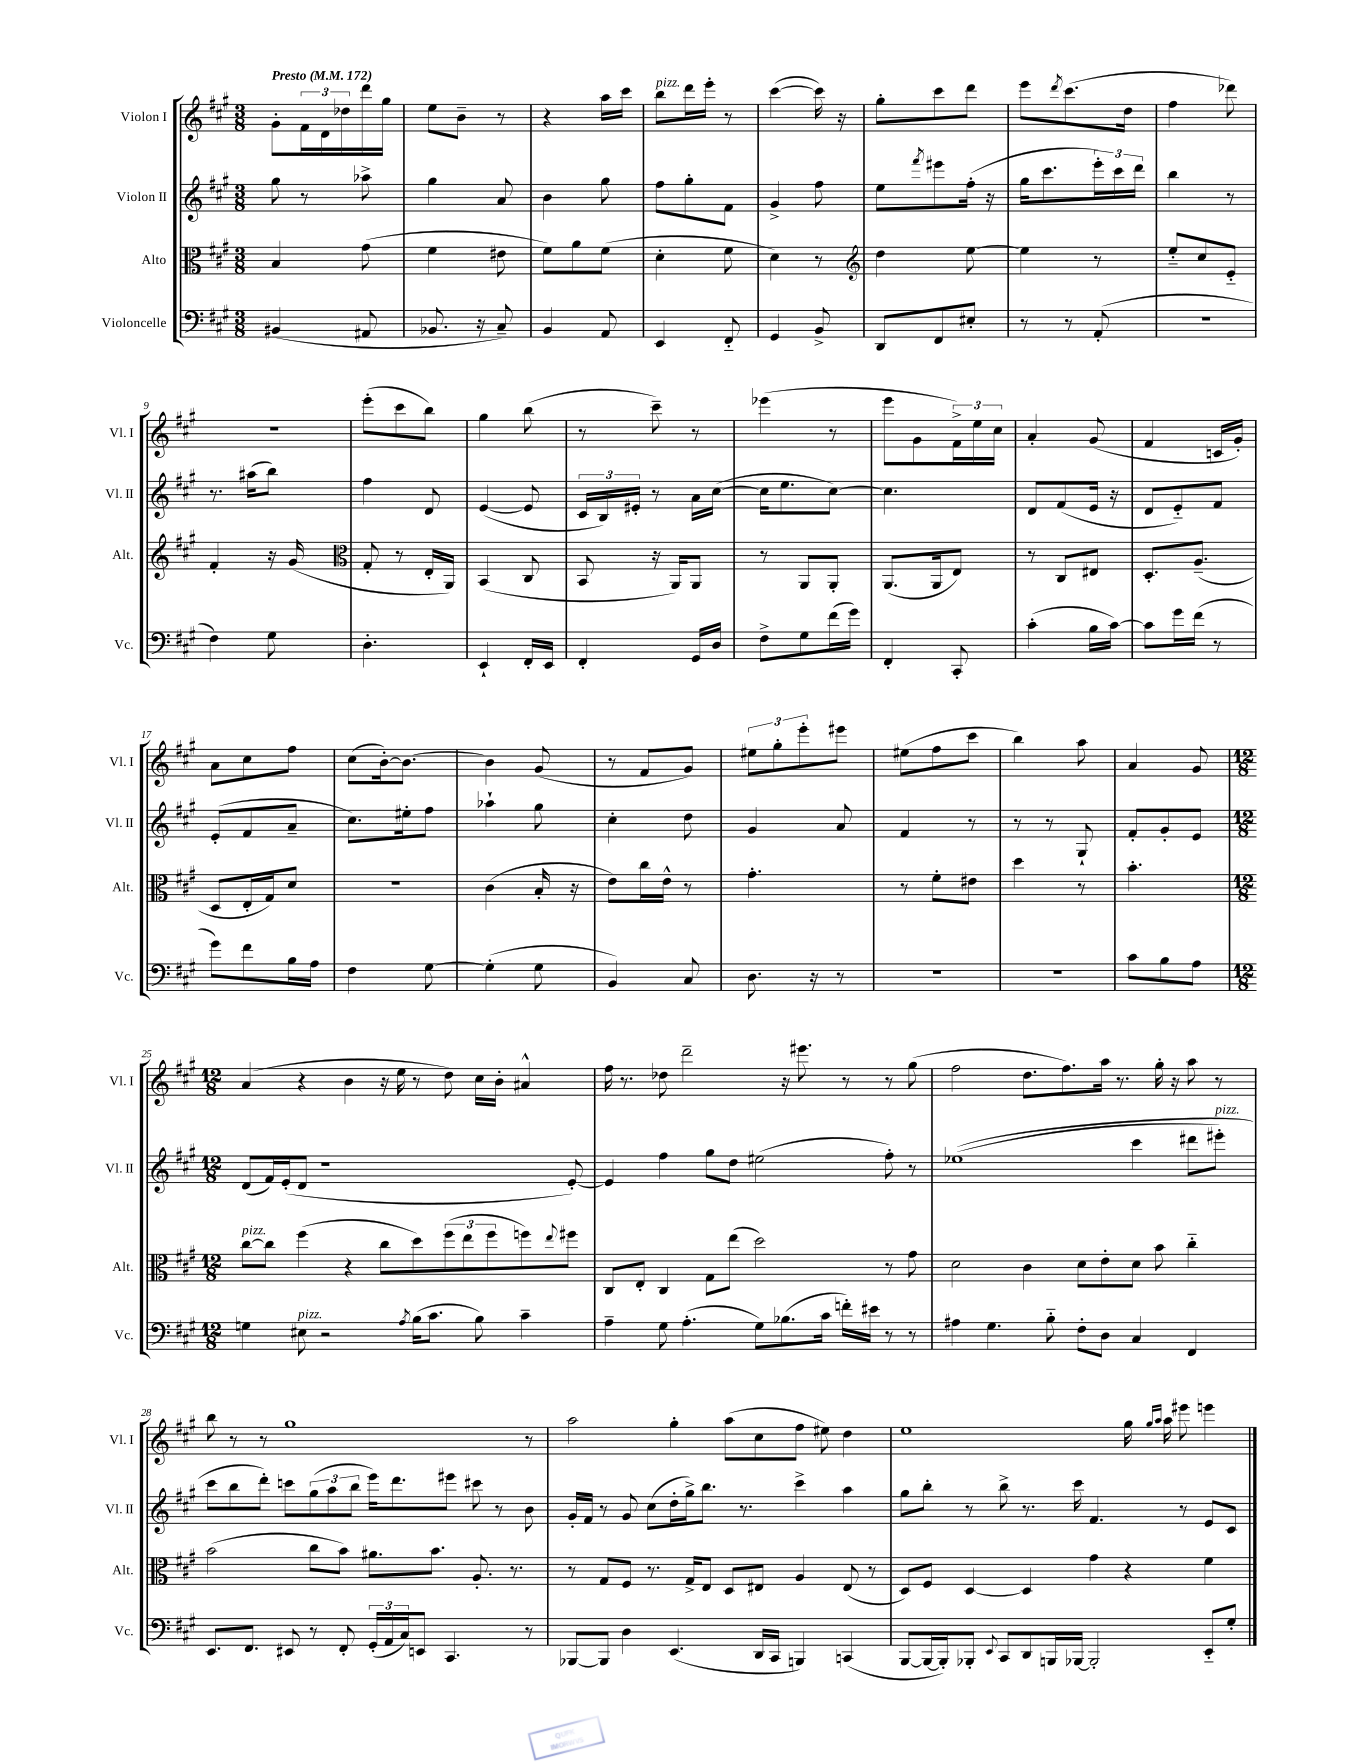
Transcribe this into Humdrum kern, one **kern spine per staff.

**kern	**kern	**kern	**kern
*staff4	*staff3	*staff2	*staff1
*clefF4	*clefC3	*clefG2	*clefG2
*k[f#c#g#]	*k[f#c#g#]	*k[f#c#g#]	*k[f#c#g#]
*M3/8	*M3/8	*M3/8	*M3/8
*MM172	*MM172	*MM172	*MM172
(4BB#/	4B/	8gg#\	8g#'\L
.	.	8r	24f#\L
.	.	.	24d\
.	.	.	24dd-\
8AA#/	(8g#\	8aa-^\	16ddd\
.	.	.	16gg#\JJ
=	=	=	=
8.BB-/	4f#\	4gg#\	8ee\L
.	.	.	8b~\J
16r	.	.	.
8C#~/)	8e#\	8a/	8r
=	=	=	=
4BB/	8f#\L)	4b\	4r
.	8a\	.	.
8AA/	(8f#\J	8gg#\	16aa\LL
.	.	.	16ccc#\JJ
=	=	=	=
4EE/	4d'\	8ff#\L	8bb\L
.	.	8gg#'\	16ddd\L
.	.	.	16eee'\JJ
8FF#'~/	8f#\	8f#\J	8r
=	=	=	=
4GG#/	4d\)	4g#^/	([4ccc#\
8BB^/	8r	8ff#\	16ccc#\])
.	.	.	16r
=	=	=	=
*	*clefG2	*	*
8DD/L	4dd\	8ee\L	8gg#'\L
.	.	8qfff#/	.
8FF#/	.	8eee#\	8ccc#\
8E#'/J	[8ee\	(16ff#'\Jk	8ddd\J
.	.	16r	.
=	=	=	=
8r	4ee\]	16gg#\LK	8eee\L
.	.	8.ccc#\	.
.	.	.	8qddd/
8r	.	.	(8.ccc#\
(8AA'/	8r	24eee'\L)	.
.	.	24ccc#\	.
.	.	.	16dd\Jk
.	.	24ddd\JJ	.
=	=	=	=
4.r	8ee'~/L	4bb\	4ff#\
.	8cc#/	.	.
.	8e'~/J	8r	8ddd-\)
=	=	=	=
4F#\)	4f#'/	8.r	4.r
.	.	(16aa#\LK	.
8G#\	16r	8bb\J)	.
.	(16g#/	.	.
=	=	=	=
*	*clefC3	*	*
4.D'\	8G#'/	4ff#\	(8eee'\L
.	8r	.	8ccc#\
.	16E'/LL	8d/	8bb\J)
.	16AA/JJ)	.	.
=	=	=	=
4EE`/	(4BB/	([4e/	4gg#\
16FF#'/LL	8C#/	8e/]	(8bb\
16EE/JJ	.	.	.
=	=	=	=
4FF#'/	8BB/	24c#/LL	8r
.	.	24B/)	.
.	.	24e#'/JJ	.
.	16r	8r	8ccc#~\)
.	16AA/LK)	.	.
16GG#/LL	8AA/J	16a\LL	8r
16D/JJ	.	([16cc#\JJ	.
=	=	=	=
8F#^\L	8r	16cc#\]LK	(4eee-\
.	.	8.ee\	.
8G#\	8AA/L	.	.
(16f#\L	8AA'/J	[8cc#\J)	8r
16g#\JJ)	.	.	.
=	=	=	=
4FF#'/	(8.AA/L	4.cc#\]	8eee\L
.	.	.	8g#\
.	16AA/k	.	.
8CC#'/	8E/J)	.	24f#^\L)
.	.	.	24ee\
.	.	.	24cc#\JJ
=	=	=	=
(4c#'\	8r	8d/L	4a'/
.	8C#/L	(8f#/	.
16B\LL	8E#/J	16e/Jk	(8g#/
[16c#\JJ)	.	16r	.
=	=	=	=
8c#\]L	8.D'/L	8d/L	4f#/
16g#\L	.	8e'~/)	.
(16f#\JJ	(8.A~/J	.	.
8r	.	8f#/J	16c/LL
.	.	.	16g#'/JJ)
=	=	=	=
8g#\L)	8D/L	(8e'/L	8a\L
8f#\	16E'/L	8f#/	8cc#\
.	16G#/J)	.	.
16B\L	8d/J	8a~/J	8ff#\J
16A\JJ	.	.	.
=	=	=	=
4F#\	4.r	8.cc#\L)	(8cc#\L
.	.	.	[16b'\k)
.	.	16ee#'\k	8.b\_J
[8G#\	.	8ff#\J	.
=	=	=	=
(4G#'\]	(4c#\	4aa-`\	4b\]
8G#\	16B'/	8gg#\	(8g#/
.	16r	.	.
=	=	=	=
4BB/)	8e\L)	4cc#'\	8r
.	16cc#\L	.	8f#/L
.	16e^^\JJ	.	.
8C#/	8r	8dd\	8g#/J)
=	=	=	=
8.D\	4.g#'\	4g#/	12ee#\L
.	.	.	12gg#'\
.	.	.	12eee'\
16r	.	.	.
8r	.	8a/	8eee#\J
=	=	=	=
4.r	8r	4f#/	(8ee#\L
.	8f#'\L	.	8ff#\
.	8e#\J	8r	8ccc#\J
=	=	=	=
4.r	4dd\	8r	4bb\)
.	.	8r	.
.	8r	8G#`/	8aa\
=	=	=	=
8c#\L	4.b'\	8f#'/L	4a/
8B\	.	8g#'/	.
8A\J	.	8e/J	8g#/
=	=	=	=
*M12/8	*M12/8	*M12/8	*M12/8
4G\	[8cc#\L	(8d/L	(4a/
.	8cc#\]J	16f#/L)	.
.	.	(16e'/J	.
8E#\	(4ff#\	8d/J	4r
2r	.	1r	.
.	4r	.	4b\
.	8cc#\L	.	16r
.	.	.	16ee\
8qA/	.	.	.
(16B\LK	8dd\)	.	8r
8.c#\J	.	.	.
.	(12ff#\	.	8dd\)
.	12ee\	.	.
8B\)	.	.	16cc#\LL
.	12ff#\	.	.
.	.	.	16b'\JJ
4c#~\	8ff\)	.	4a#^^/
.	8qqee/	.	.
.	8ff#\J	[8e'/)	.
=	=	=	=
4A~\	8C#/L	4e/]	16ff#\
.	.	.	8.r
.	8E'/J	.	.
8G#\	4C#/	4ff#\	8dd-\
(4.A'\	.	.	2ddd~\
.	8G#\L	8gg#\L	.
.	(8ee\J	8dd\J	.
8G#\L)	2dd\)	(2ee#\	.
(8.B-\	.	.	16r
.	.	.	8.eee#\
16c#\Jk	.	.	.
16f'\LL)	.	.	8r
16e#\JJ	.	.	.
8r	8r	8ff#'\)	8r
8r	8g#\	8r	(8gg#\
=	=	=	=
4A#\	2d\	&((1ee-	2ff#\
4.G#\	.	.	.
.	4c#\	.	8.dd\L
8B'~\	.	.	.
.	.	.	8.ff#\)
8F#'\L	8d\L	.	.
8D\J	8e'\	.	16aa\Jk
.	.	.	8.r
4C#/	8d\J	4ccc#\	.
.	8b\	.	16gg#'\
.	.	.	16r
4FF#/	4cc#'~\	8ddd#\L	8aa\
.	.	8eee#'\J)	8r
=	=	=	=
8.EE/L	(2b\	8ccc#\L	8bb\
.	.	8bb\	8r
8.FF#/J	.	.	.
.	.	8ddd'\J&)	8r
8EE#/	.	8ccc\L	1gg#
8r	8cc#\L	(12gg#\	.
.	.	12aa\	.
8FF#'/	8b\J)	.	.
.	.	12bb\J	.
(24GG#'/LL	8.a#\L	16eee\LK)	.
24AA/	.	.	.
.	.	8.ddd\	.
24C#/J)	.	.	.
8EE/J	.	.	.
.	8.b\J	.	.
4.CC#/	.	8eee#\J	.
.	8.A'/	8ccc#\	.
.	.	8r	.
.	8.r	.	.
8r	.	8b\	8r
=	=	=	=
[8BBB-/L	8r	16g#'/LL	2aa\
.	.	16f#/JJ	.
8BBB-/]J	8G#/L	8r	.
4D\	8F#/J	8g#/	.
.	8.r	(8cc#\L	.
(4.EE/	.	16dd'\L	4gg#'\
.	16G#^/LK	16gg#^\J)	.
.	8E/J	8.bb\J	.
.	8D/L	.	(8aa\L
.	.	8.r	.
16DD/LL	8E#/J	.	8cc#\
16CC#/JJ	.	.	.
4BBB/)	4A/	4ccc#^\	8ff#\J
.	.	.	8ee#\)
(4CC/	(8E#/	4aa\	4dd\
.	8r	.	.
=	=	=	=
[8BBB/L	8D/L)	8gg#\L	1ee
16BBB/_L	8F#/J	8bb'\J	.
16BBB'/]J)	.	.	.
8BBB-'/J	[4D/	8r	.
8qqEE/	.	.	.
8CC#/L	.	8bb^\	.
8DD/	4D/]	8.r	.
16BBB/L	.	.	.
[16BBB-/JJ	.	16ccc#\	.
2BBB-'/]	4g#\	4.f#/	.
.	4r	.	16gg#\
.	.	.	16qqgg#/LL
.	.	.	16qqaa/JJ
.	.	.	16aa\
.	.	8r	8eee#\
8EE'~/L	4f#\	8e/L	4eee\
8G#'/J	.	8c#/J	.
==	==	==	==
*-	*-	*-	*-
